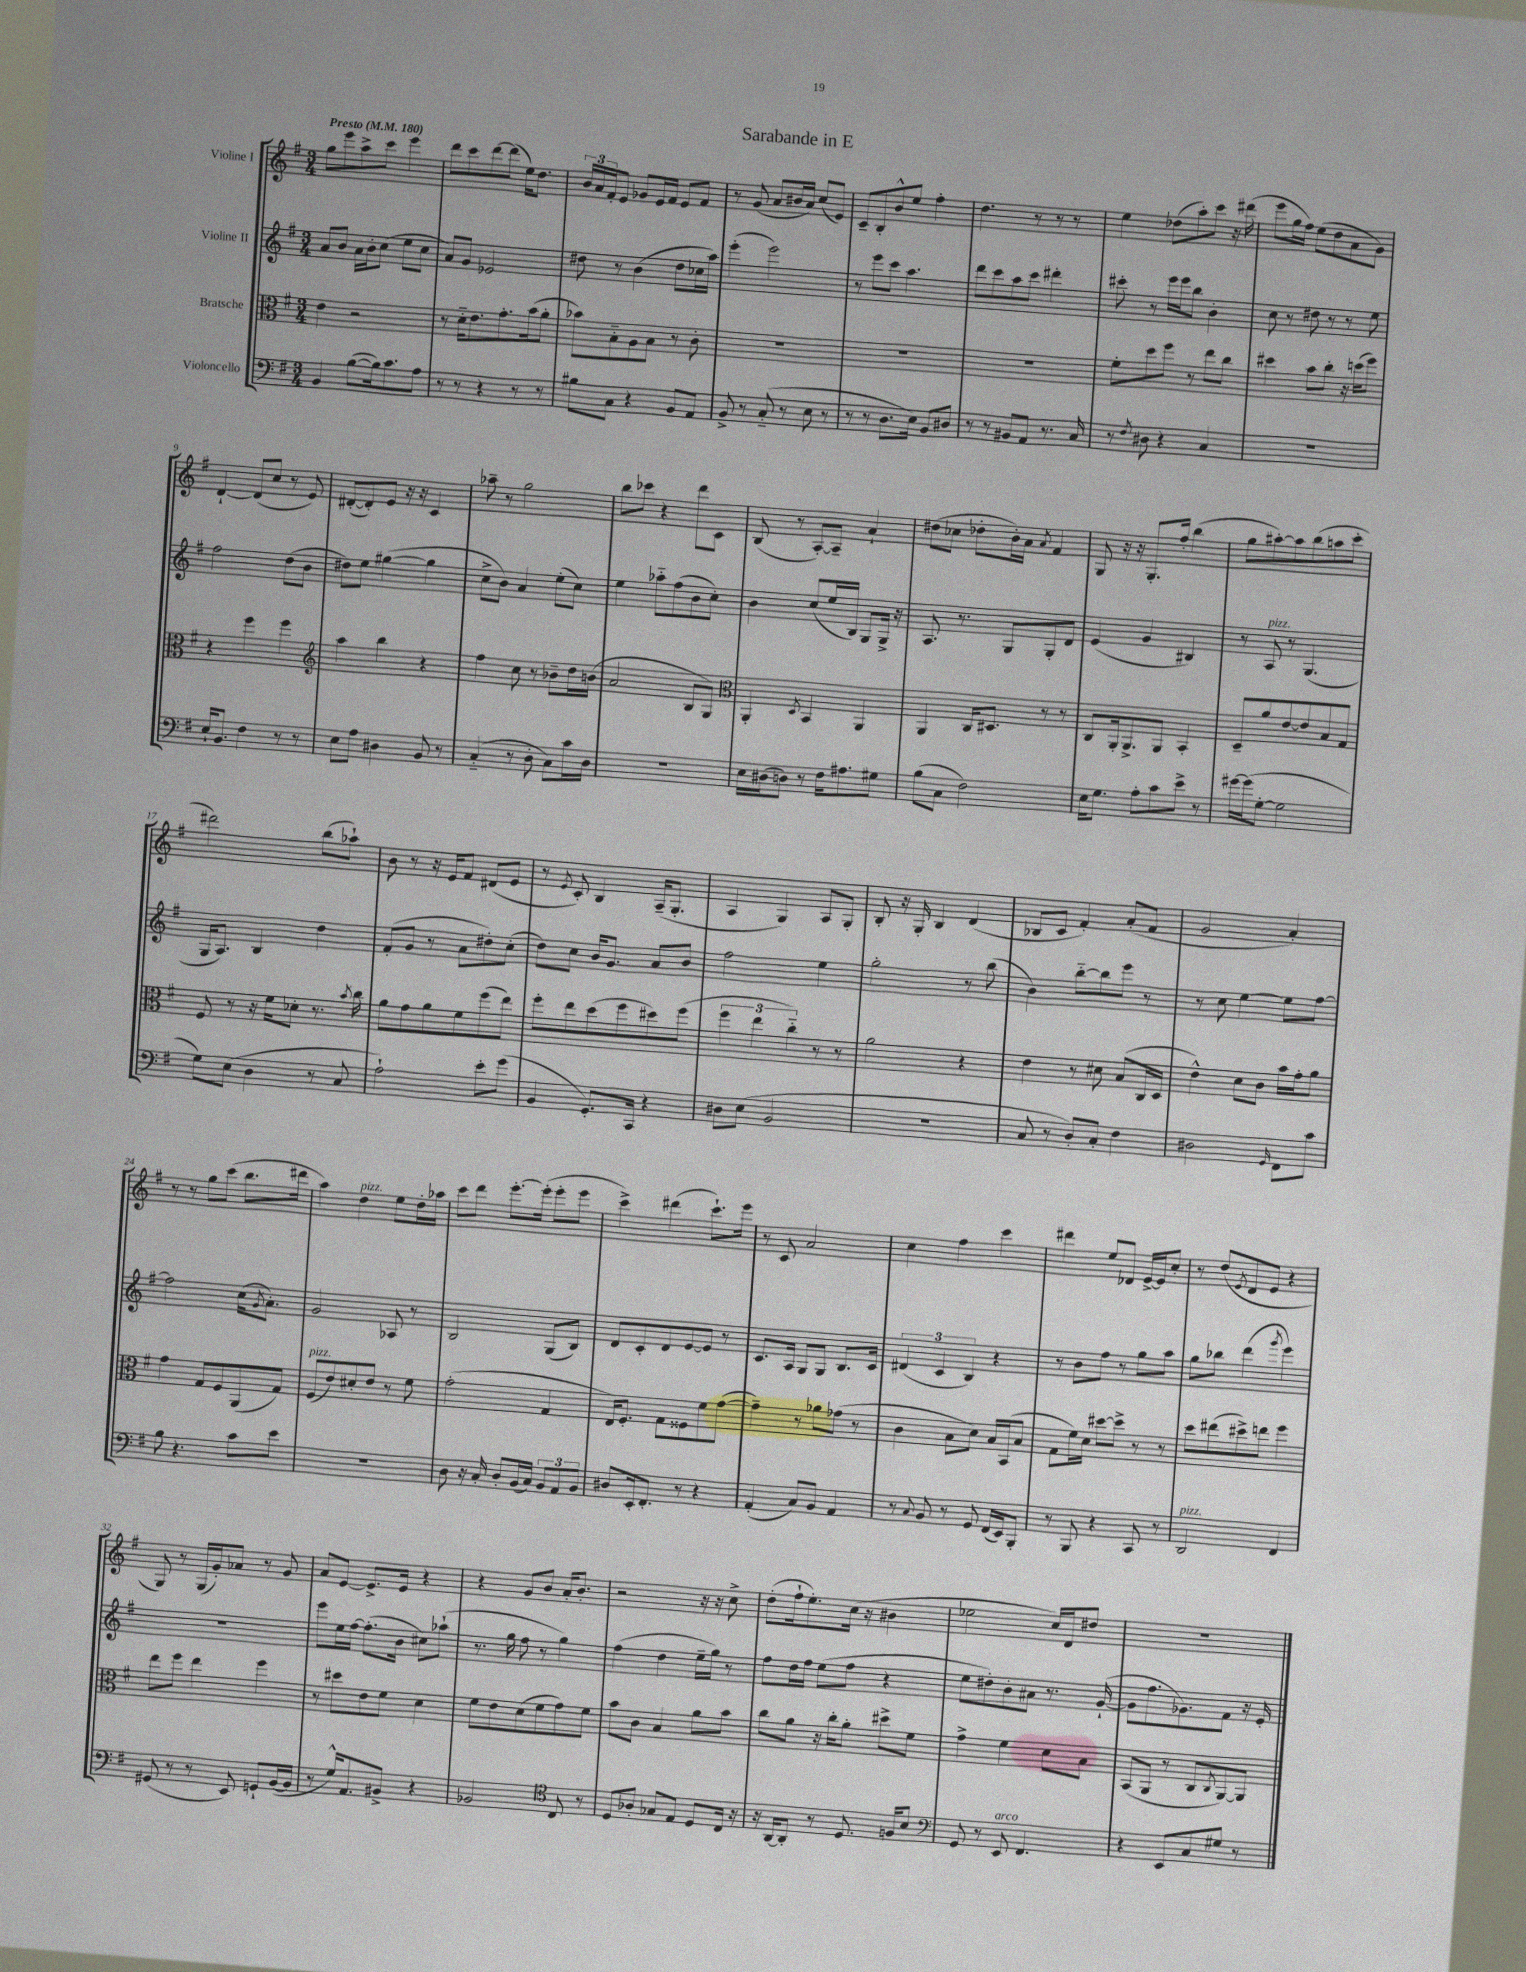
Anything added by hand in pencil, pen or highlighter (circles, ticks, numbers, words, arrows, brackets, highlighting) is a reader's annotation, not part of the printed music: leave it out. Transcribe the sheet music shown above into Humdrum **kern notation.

**kern	**kern	**kern	**kern
*staff4	*staff3	*staff2	*staff1
*clefF4	*clefC3	*clefG2	*clefG2
*k[f#]	*k[f#]	*k[f#]	*k[f#]
*M3/4	*M3/4	*M3/4	*M3/4
*MM180	*MM180	*MM180	*MM180
4BB/	4e\	8a/L	8gg\L
.	.	8b/J	8eee\
([8B\L	2r	16a\LL	8aa^\
.	.	16b'\J	.
16B\]k)	.	(8cc\J	8ccc\J
8.c\	.	.	.
.	.	8ee\L	4eee\
8A\J	.	8cc\J	.
=	=	=	=
8r	8r	8a/L)	8ddd\L
8r	16d'~\LK	8g/J	8ccc\
.	8.e\	.	.
4r	.	2e-/	[8ddd\
.	8.g'\	.	(8ddd\]J
8r	.	.	16ee\LK)
.	(16b\k	.	8.dd\J
8r	8a'\J	.	.
=	=	=	=
8B#\L	8b-\L)	8dd#\	24b/LL
.	.	.	24a/
.	.	.	24f#'/J
8C\J	8B'~\	8r	8e/J
4r	8A\	(4b\	8g-/L
.	8B\J	.	16e/L
.	.	.	16f#/JJ
8BB/L	8r	8dd#\L	8e/L
8AA/J	8c'\	16cc-\L	8f#/J
.	.	16aa\JJ)	.
=	=	=	=
8BB^/	2.r	(4eee'\	8r
8r	.	.	(8g/
(8C'~/	.	2eee\)	8a/L
8r	.	.	16b#/L
.	.	.	16a/JJ)
8E\	.	.	(8cc/L
8r	.	.	8e/J)
=	=	=	=
8r	2.r	8r	8c~/L
8r	.	8eee\L	8B'/
8.D\L	.	8ccc\J	8b^^/
.	.	4.aa\	8ee/J
16E\Jk)	.	.	.
8BB/L	.	.	4ff#'\
8D#/J	.	.	.
=	=	=	=
8r	2.r	8ddd\L	4.dd\
8r	.	8ccc\	.
8BB#/L	.	8aa\	.
8AA/J	.	8ccc\J	8r
8.r	.	4ddd#'\	8r
.	.	.	8r
16C/	.	.	.
=	=	=	=
8r	8f#'\L	8ccc#'\	4ee\
8qF#/	.	.	.
8D#\	8dd\	8r	.
4r	8ff#\J	16eee\LL	(8dd-\L
.	.	16eee\J	.
.	8r	8bb\J	8aa'\)
4C/	8ee\L	4b'\	8ccc\J
.	8cc\J	.	16r
.	.	.	(16ddd#\
=	=	=	=
2.r	4dd#\	8cc\	8eee\L
.	.	8r	16gg\L
.	.	.	16ff#\JJ)
.	8b\L	8dd#\	(8ee\L
.	8cc'\J	8r	8dd\
.	16r	8r	8a\
.	(16dd\LK	.	.
.	8ff#\J)	8ee\	8g\J)
=	=	=	=
16E`/LK	4r	2ff#\	[4d`/
8.BB/J	.	.	.
4F#\	4ff#\	.	(8d/]L
.	.	.	8cc/J
8r	4ff#\	(8dd\L	8r
8r	.	8b\J	8e/)
=	=	=	=
*	*clefG2	*	*
8E\L	4aa\	8dd#\L)	([8d#'/L
8A\J	.	8ee\J	8d#'/])
4D#\	4bb\	([4gg#\	8e/J
.	.	.	16r
.	.	.	16r
8BB/	4r	4gg#\]	4c/
8r	.	.	.
=	=	=	=
(4C'~/	4ff#\	8cc^\L	8aa-~\
.	.	8b\J)	8r
8r	8cc\	4a/	2gg\
8D'\	8r	.	.
8C\L)	8b-~\L	(8ee'\L	.
16c\L	16dd\L	8cc\J)	.
16D\JJ	(16b\JJ	.	.
=	=	=	=
2.r	2a/	4ee\	8bb\L
.	.	.	8ccc-\J
.	.	8aa-'~\L	4r
.	.	(8ff#\	.
.	8B/L	8b\	8ddd\L
.	8G/J)	8cc'\J)	8c\J
=	=	=	=
*	*clefC3	*	*
16E\LL	4AA'/	4b\	(8B/
(16D#\J	.	.	.
8D\J)	.	.	8r
.	8qD/	.	.
8r	4BB/	(8cc/L	[8A'/L)
16F#\LK	.	16ee/L	8A~/]J
8.A#\	.	16B/JJ)	.
.	4AA/	8G/L	4a`/
8G#\J	.	16G^/Jk	.
.	.	16r	.
=	=	=	=
(8B\L	4AA/	8.A/	(8dd#\L
8C\J	.	.	8cc-\J
.	.	8.r	.
2F#\)	16C/LK	.	8dd-'\L
.	8.D#/J	.	.
.	.	8G/L	16b'\L)
.	.	.	16a\JJ
.	.	.	8qa/
.	8r	8G'/	4f#/
.	8r	8d/J	.
=	=	=	=
16E\LK	8C/L	(4e/	8G/
8.G\J	.	.	.
.	16AA'/k	.	16r
.	8.AA^/	.	16r
8A'\L	.	4g/	8.G'/L
8c\	8AA/J	.	.
.	.	.	16ff#'/Jk
8e^\J	4BB'/	4B#/)	(4bb\
8r	.	.	.
=	=	=	=
[16g#\LL	8D~/L	8r	8gg\L
(16g#\]J	.	.	.
[8G'\J	8a/	8A/	[8aa#'\)
2G\]	[8e/	8r	8aa#\]
.	8e/]	(4.G/	(8bb\
.	8B/	.	8aa\
.	8G/J	.	8ccc'\J
=	=	=	=
8G\L)	8F#/	16G/LK	2ddd#\)
.	.	8.A/J)	.
(8E\J	8r	.	.
4D\	16r	4B/	.
.	16f#\LK	.	.
.	8d-'\J	.	.
8r	8.r	4dd\	(8bb\L
8C/	.	.	8aa-`\J)
.	8qb/	.	.
.	16cc\	.	.
=	=	=	=
2A`\)	8a\L	(8f#'/L	8b\
.	8g\	8g/J	8r
.	8a\	8r	16r
.	.	.	16e/LK
.	8f#\	8a\L	8f#/J
8e'\L	(8ff#\	8dd#'\)	(8d#/L
(8g\J	8ee\J)	(8cc'\J	8e/J
=	=	=	=
4BB/	8ff#'\L	8dd\L)	8r
.	.	.	8qe/
.	8ee\	8cc\J	8c'/)
8.GG'/L)	(8dd\	16b/LK	4B/
.	.	8.g/J	.
.	8ff#\	.	.
16CC/Jk	.	.	.
4r	8dd#\)	8a/L	(16A~/LK
.	.	.	8.G'/J
.	(8ff#\J	8b/J	.
=	=	=	=
8D#\L	6ff#\	2ff#\	4A/
(8E\J	.	.	.
.	6ee\	.	.
2BB/	.	.	4G/)
.	6cc'~\)	.	.
.	8r	4ee\	8A/L
.	8r	.	8G'/J
=	=	=	=
2.r	2a\	2gg'\	8B'/
.	.	.	16r
.	.	.	16G'/
.	.	.	4B/
.	4r	8r	(4d/
.	.	(8bb\	.
=	=	=	=
8C/	4e\	4b\)	8B-/L
8r	.	.	8c/J
8D'/L)	8r	[8bb'~\L	4f#'/)
8C'/J	8d#\	8bb\]	.
4F#\	(8B/L	8eee\J	(8a'/L
.	16C/L	8r	8f#/J
.	16D/JJ	.	.
=	=	=	=
2D#\	4e^^\)	8r	2g/
.	.	8cc\	.
.	8d\L	[4ee\	.
.	8c\J	.	.
16qqGG/	.	.	.
8FF#\L	16b\LL	8ee\]L	4a'/)
.	16g'\J	.	.
8c\J	8a\J	[8ff#\J	.
=	=	=	=
8B\	4g\	2ff#\]	8r
4.r	.	.	8r
.	8G/L	.	8gg\L
.	8F#/	.	(8ccc\J
8c\L	(8AA/	(16cc\LK	8.bb\L
.	.	8qg/	.
.	.	8.a'\J)	.
8e\J	8G/J)	.	.
.	.	.	16ddd#\Jk
=	=	=	=
2.r	(8F#/L	2g/	4aa\)
.	8e/)	.	.
.	8d#'/	.	4dd\
.	8e/J	.	.
.	8r	8A-/	8ee\L
.	8f#\	8r	16dd'\L
.	.	.	16aa-\JJ
=	=	=	=
8D\	(2g'\	2B/	8ccc\L
16r	.	.	8ddd\J
16C'/	.	.	.
8D'/L	.	.	[8.eee'\L
(16BB/L	.	.	.
16C/JJ)	.	.	(16eee'\]Jk
12BB/L	4G/	(8G/L	8eee'\L
12AA/	.	.	.
.	.	8B/J)	8eee\J
12BB/J	.	.	.
=	=	=	=
8D#/L	16E/LK)	8d/L	4ccc^\)
.	8.F#'/J	.	.
16EE'/k	.	8c'/	.
8.FF#'/J	.	.	.
.	8G\L	8d/	(4ddd#\
8r	8F##\	[8e/	.
4r	8f#\	8e/]J	8.ccc`\L)
.	([8g\J	8r	.
.	.	.	16eee\Jk
=	=	=	=
(4AA'/	4g~\])	8.c/L	8r
.	.	.	8c/
.	.	16A/Jk	.
8C/L)	8r	8G/L	2a/
8BB/J	8a-\L	8G/J	.
4AA/	(8g-\J	8.B/L	.
.	8r	.	.
.	.	16c/Jk	.
=	=	=	=
8r	4c\	(6d#/	4cc\
8qqC/	.	.	.
8BB/	.	.	.
.	.	6c/	.
8r	8B\L	.	4ff#\
.	.	6B/)	.
8GG/	8d\J)	.	.
(16FF#/LL	16B/LL	4r	4ccc\
16EE/J)	(16BB/J	.	.
8BBB'/J	8B/J	.	.
=	=	=	=
8r	8G\L	8r	4ddd#\
8BBB/	16f#\L)	8b\L	.
.	16d\JJ	.	.
4r	[8dd#\L	8ff#\J	8ee/L
.	8dd#^\]J	8r	8d-/J
8CC/	8r	8gg\L	[16e^/LL
.	.	.	16e/]J
8r	8r	8aa\J	8cc'/J
=	=	=	=
2DD/	8dd\L	8gg\L	8r
.	(8ee#\	8bb-\J	(8dd/L
.	.	.	8qe/
.	8dd#^\)	(4ddd\	8d/
.	8ee\J	.	8e/J
.	.	8qggg/	.
4FF#/	4ff#\	4eee\)	4r
=	=	=	=
(8GG#/	8ee\L	2.r	8G/)
8r	8ff#\J	.	8r
8r	4ee\	.	(16G/LL
.	.	.	16g'/J)
8EE/)	.	.	8a-/J
8GG`/L	4ff#\	.	8r
([16BB/L	.	.	8g/
16BB/]JJ	.	.	.
=	=	=	=
8r	8r	8eee\L	8a/L
16G^^/LK)	8dd#\L	16ee\L	[8e/J
8.AA/	.	[16ff#\JJ	.
.	8e\	(8.ff#'\]L	8.e^/]L
8BB#^/J	8f#\J	.	.
.	.	16b\Jk	16e/Jk
4r	4d\	8cc#\L)	4r
.	.	(8aa-`\J	.
=	=	=	=
2BB-/	8f#\L	8.r	4r
.	8e\	.	.
.	.	16gg\	.
.	(8d\	8ff#\	8g/L
.	8f#\	8r	8b/J
*clefC4	*	*	*
8C/	8g\)	4gg\)	16a'/LK
.	.	.	8.b'/J
8r	8f#\J	.	.
=	=	=	=
8D/L	8b\L	(4ff#\	2r
8A-'/J	8c\J	.	.
8G-/L	4B/	4dd\	.
8E/J	.	.	.
8D/L	8a\L	16ee~\LL	16r
.	.	16gg\JJ)	16r
16C/Jk	8b\J	8r	8cc^\
16r	.	.	.
=	=	=	=
16r	8cc\L	8ff#\L	(8dd'\L
[16AA/LK	.	.	.
8AA'/]J	8a\J	16dd\L	16ff#`\k
.	.	16ff#\JJ	8.ee'\)
8r	16r	(8ee\L	.
.	16cc'\LK	.	.
8.D/	8a'\J	8ff#\J	(16cc\Jk
.	.	.	16r
.	8dd#^\L	4r	4b#\
16F/LK	.	.	.
8B/J	8f#\J	.	.
=	=	=	=
*clefF4	*	*	*
8GG/	4g^\	8ee\L	2ee-\
8r	.	8dd#'\)	.
8EE/	4f#\	8b'\	.
4.FF#/	.	8a#\J	.
.	8d\L	8.r	16cc/LL)
.	.	.	16d/J
.	8B\J	.	8dd#/J
.	.	([16g`/	.
=	=	=	=
4r	(8BB/L	8g\]L	2.r
.	8AA/J	8.ff#\	.
8EE/L	8r	.	.
.	.	8.g-\)	.
8C/	8C/L	.	.
.	8qC/	.	.
8G#/J	[8AA/)	8f#\J	.
8r	8AA/]J	16r	.
.	.	16e'/	.
==	==	==	==
*-	*-	*-	*-
